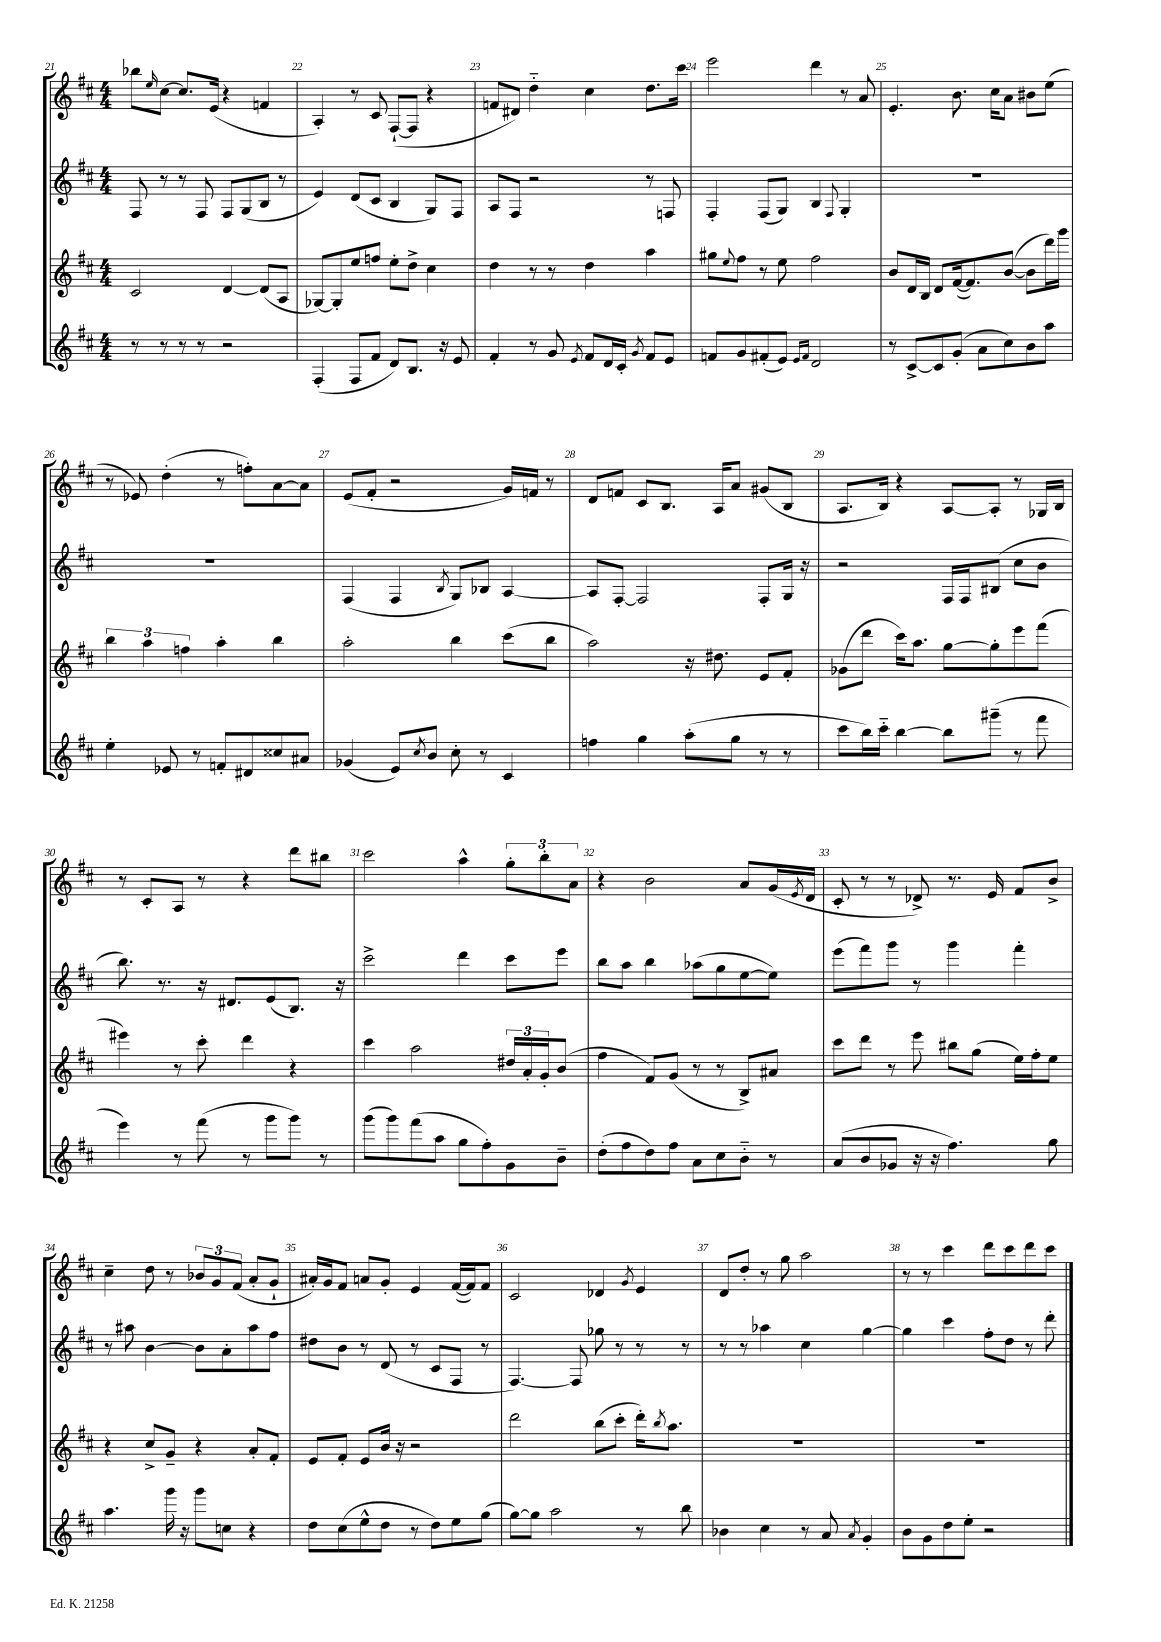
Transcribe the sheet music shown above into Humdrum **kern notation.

**kern	**kern	**kern	**kern
*part4	*part3	*part2	*part1
*staff4	*staff3	*staff2	*staff1
*clefG2	*clefG2	*clefG2	*clefG2
*k[f#c#]	*k[f#c#]	*k[f#c#]	*k[f#c#]
*M4/4	*M4/4	*M4/4	*M4/4
=21	=21	=21	=21
8r	2c#/	8F#/	8bb-X\L
.	.	.	16qqee/
8r	.	8r	[8cc#\J
8r	.	8r	8.cc#/L]
8r	.	8F#/	.
.	.	.	(16e/Jk
2r	[4d/	8F#/L	4r
.	.	(8G/	.
.	(8d/L]	8B/J	4fn/
.	8A/J	8r	.
=22	=22	=22	=22
(4F#'/	[8G-X/L)	4e/)	4A'/)
.	8G-'/]	.	.
8F#/L	8ee/	(8d/L	8r
8f#/J	8ffn/J	8c#/J	8c#/
8d/L)	8ee'\L	4B/	([8F#`/L
8.B/J	8dd^\J	.	8F#/J]
.	4cc#\	8G/L)	4r
16r	.	.	.
8e/	.	8F#/J	.
=23	=23	=23	=23
4f#'/	4dd\	8A/L	8fn/L
.	.	8F#/J	8d#X/J)
8r	8r	2r	4dd\
8g/	8r	.	.
8qe/	.	.	.
8f#/L	4dd\	.	4cc#\
16d/L	.	.	.
16c#'/JJ	.	.	.
8qg/	.	.	.
8f#/L	4aa\	8r	8.dd\L
8e/J	.	8Fn/	.
.	.	.	16ccc#\Jk
=24	=24	=24	=24
8fn/L	8gg#X\L	4F#'/	2eee\
.	8qqee/	.	.
8g/	8ff#\J	.	.
(8f#X'/	8r	(8F#/L	.
8e/J)	8ee\	8G/J)	.
16qqe/LL	.	.	.
16qqf#/JJ	.	.	.
2d/	2ff#\	4B/	4ddd\
.	.	8qqF#/	.
.	.	4G'/	8r
.	.	.	8a/
=25	=25	=25	=25
8r	8b/L	1r	4.e'/
[8c#^/L	16d/L	.	.
.	16B/JJ	.	.
8c#/]	8d/L	.	.
(8g'/J	([16f#/k	.	8.b\
.	8.f#/])	.	.
8a\L	.	.	.
.	.	.	16cc#\KL
8cc#\)	([8b/J	.	8a\J
8b\	8b\L]	.	8b#X\L
8aa\J	16ddd\L)	.	(8ee\J
.	16ggg\JJ	.	.
!!LO:LB:g=z
=26	=26	=26	=26
4ee'\	6bb\	1r	8r
.	.	.	8e-X/)
.	6aa\	.	.
8e-X/	.	.	(4dd'\
.	6ffn\	.	.
8r	.	.	.
8fn'/L	4aa'\	.	8r
8d#X/	.	.	8ffn'\L)
8cc##X/	4bb\	.	[8a\
8a#X/J	.	.	8a\J]
=27	=27	=27	=27
(4g-X/	2aa'\	(4F#/	(8e/L
.	.	.	8f#'/J
8e/L)	.	4F#/	2r
8qcc#/	.	.	.
8b/J	.	.	.
.	.	8qB/	.
8cc#'\	4bb\	8G/L)	.
8r	.	8B-X/J	.
4c#/	(8ccc#\L	[4A/	16g/LL)
.	.	.	16fn/JJ
.	8bb\J	.	8r
=28	=28	=28	=28
4ffn\	2aa\)	8A/L]	8d/L
.	.	[8F#'/J	8fn/J
4gg\	.	2F#/]	8c#/L
.	.	.	8.B/J
(8aa'\L	16r	.	.
.	8.dd#X\	.	16A/KL
8gg\J	.	.	8a/J
8r	8e/L	8F#'/L	(8g#X/L
8r	8f#'/J	16G/Jk	8B/J
.	.	16r	.
=29	=29	=29	=29
8ccc#\L	(8g-X\L	2r	8.A/L
16bb\L)	8ddd\J	.	.
16ccc#\JJ	.	.	16B/Jk)
[4bb\	16ccc#\KL)	.	4r
.	8.aa\J	.	.
8bb\L]	[8gg\L	16F#/LL	[8A/L
.	.	16F#/J	.
(8ggg#X~\J	8gg'\]	(8B#X/J	8A'/J]
8r	8eee\	8cc#\L	8r
8fff#\	(8fff#\J	8b\J	16G-X/LL
.	.	.	16B/JJ
!!LO:LB:g=z
=30	=30	=30	=30
4eee\)	4eee#X\)	8.bb\)	8r
.	.	.	8c#'/L
.	.	8.r	.
8r	8r	.	8A/J
(8fff#\	8ccc#'\	16r	8r
.	.	8.d#X/L	.
8r	4ddd\	.	4r
8ggg\L	.	(8e/	.
8ggg\J)	4r	8.B/J)	8ddd\L
8r	.	.	8bb#X\J
.	.	16r	.
=31	=31	=31	=31
(8ggg\L	4ccc#\	2ccc#^\	2ccc#\
8ggg\)	.	.	.
(8fff#\	2aa\	.	.
8aa\J	.	.	.
8gg\L	.	4ddd\	4aa^^\
8ff#'\)	.	.	.
8g\	24dd#X/LL	8ccc#\L	12gg'\L
.	24a'/	.	.
.	24g'/J	.	12bb'\
8b~\J	(8b/J	8eee\J	.
.	.	.	12a\J
=32	=32	=32	=32
(8dd'\L	4ff#\	8bb\L	4r
8ff#\	.	8aa\J	.
8dd\)	8f#/L)	4bb\	2b\
8ff#\J	(8g/J	.	.
8a\L	8r	(8aa-X\L	.
8cc#\	8r	8gg\	.
8b\J	8B^/L)	[8ee\	8a/L
8r	8a#X/J	8ee\J])	(16g/L
.	.	.	8qe/
.	.	.	16d/JJ
=33	=33	=33	=33
(8a/L	8ccc#\L	(8eee\L	8c#'/
8b/	8ddd\J	8fff#\)	8r
8g-X/J	8r	8ggg\J	8r
16r	8eee\	8r	8d-X^/)
16r	.	.	.
4.ff#\)	8bb#X\L	4ggg\	8.r
.	(8gg\J	.	.
.	.	.	16e/
.	16ee\LL)	4fff#'\	8f#/L
.	16ff#'\J	.	.
8gg\	8ee\J	.	8b^/J
!!LO:LB:g=z
=34	=34	=34	=34
4.aa\	4r	8r	4cc#~\
.	.	8aa#X\	.
.	8cc#^/L	[4b\	8dd\
16ggg\	8g~/J	.	8r
16r	.	.	.
8ggg\L	4r	8b\L]	12b-X/L
.	.	.	12g/
8ccn\J	.	8a'\	.
.	.	.	(12f#/J
4r	8a'/L	8aa#\	8a'/L
.	8f#'/J	8ff#\J	8g`/J
=35	=35	=35	=35
8dd\L	8e/L	8dd#X\L	16a#X'/LL)
.	.	.	16g/J
(8cc#\	8f#'/J	8b\J	8f#/J
8ee^^\	8e/L	8r	8an/L
8dd\J	16b/Jk	(8d/	8g'/J
.	16r	.	.
8r	2r	8r	4e/
8dd\L)	.	8c#/L	.
8ee\	.	8F#/J	([16f#/LL
.	.	.	16f#/J])
(8gg\J	.	8r	8f#/J
=36	=36	=36	=36
[8gg\L)	2ddd\	[4.F#/)	2c#/
8gg\J]	.	.	.
2aa\	.	.	.
.	.	8F#/]	.
.	(8bb\L	8gg-X\	4d-X/
.	8ccc#'\J	8r	.
.	.	.	8qg/
8r	16ddd'\KL)	8r	4e/
.	8qbb/	.	.
.	8.aa\J	.	.
8bb\	.	8r	.
=37	=37	=37	=37
4b-X\	1r	8r	8d/L
.	.	8r	8dd'/J
4cc#\	.	4aa-X\	8r
.	.	.	8gg\
8r	.	4cc#\	2aa\
8a/	.	.	.
8qa/	.	.	.
4g'/	.	[4gg\	.
=38	=38	=38	=38
8b\L	1r	4gg\]	8r
8g\	.	.	8r
8dd\	.	4ccc#\	4ccc#\
8ee'\J	.	.	.
2r	.	8ff#'\L	8ddd\L
.	.	8dd\J	8ccc#\
.	.	8r	8ddd\
.	.	8ddd'\	8ccc#\J
==	==	==	==
*-	*-	*-	*-
